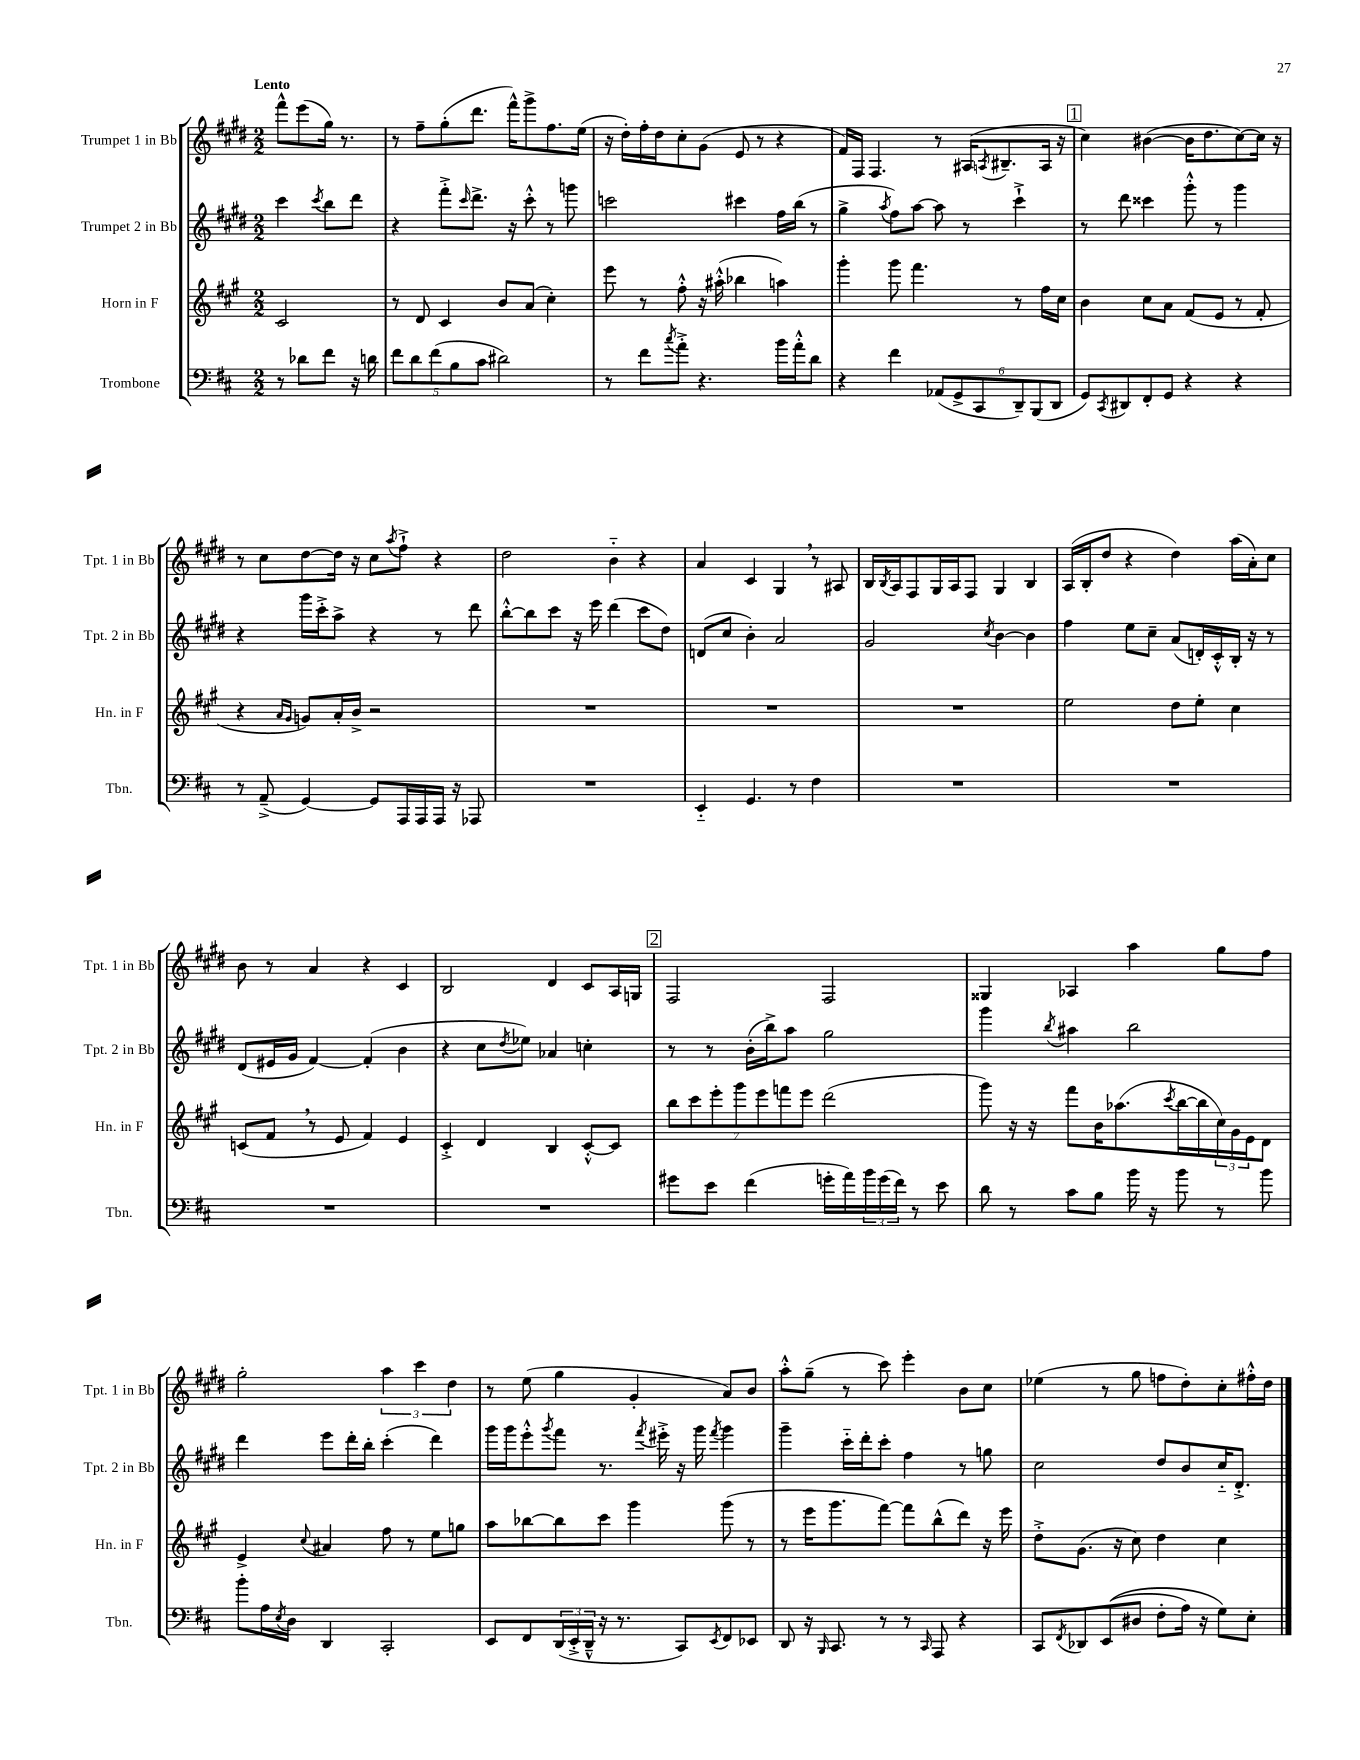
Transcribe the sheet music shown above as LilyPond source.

<<
\new StaffGroup <<
\new Staff = "s0" \with { instrumentName = "Trumpet 1 in Bb" shortInstrumentName = "Tpt. 1 in Bb" } {
    \clef treble \key e \major \numericTimeSignature \time 2/2 \partial 2 \tempo "Lento"
    fis'''8-^ e'''8( gis''16) r8. |
    r8 fis''8-- gis''8-.( dis'''8. fis'''16-^) gis'''8-> fis''8. e''16( |
    r16 dis''16-.) fis''16-. dis''16 cis''8-. gis'8( e'8 r8 r4 |
    fis'16) fis16 fis4. r8 ais16( \acciaccatura { a8 } bis8.-- a16 r16 |
    \mark \markup { \box "1" } cis''4) bis'4~( bis'16 dis''8. cis''8~) cis''16 r16 |
    r8 cis''8 dis''8~ dis''16 r16 cis''8 \acciaccatura { a''8 } fis''8-!-> r4 |
    dis''2 b'4-_ r4 |
    a'4 cis'4 gis4 \breathe r8 ais8 |
    b16 \acciaccatura { b8 } a16 fis8 gis16 a16 fis8 gis4 b4 |
    a16( b16-. dis''8 r4 dis''4) a''16( a'16-.) cis''8 |
    b'8 r8 a'4 r4 cis'4 |
    b2 dis'4 cis'8 a16 g16 |
    \mark \markup { \box "2" } fis2 fis2 |
    gisis4 aes4 a''4 gis''8 fis''8 |
    gis''2-. \tuplet 3/2 { a''4 cis'''4 dis''4 } |
    r8 e''8( gis''4 gis'4-. a'8) b'8 |
    a''8-.-^ gis''8--( r8 cis'''8) e'''4-. b'8 cis''8 |
    ees''4( r8 gis''8 f''8 dis''8-.) cis''8-. fis''16-.-^ dis''16 \bar "|." |
}
\new Staff = "s1" \with { instrumentName = "Trumpet 2 in Bb" shortInstrumentName = "Tpt. 2 in Bb" } {
    \clef treble \key e \major \numericTimeSignature \time 2/2 \partial 2
    cis'''4 \acciaccatura { cis'''8 } b''8 dis'''8 |
    r4 fis'''8-.-> \grace { cis'''16 } dis'''8.-> r16 cis'''8-.-^ r8 g'''8 |
    c'''2 cis'''4 fis''16 b''16( r8 |
    gis''4-> \acciaccatura { a''8 } fis''8) a''8~ a''8 r8 cis'''4-!-> |
    \mark \markup { \box "1" } r8 dis'''8 cisis'''4 gis'''8-.-^ r8 gis'''4 |
    r4 gis'''16 cis'''16-.-> a''8-> r4 r8 dis'''8 |
    b''8~-.-^ b''8 cis'''8 r16 e'''16 dis'''4( cis'''8 dis''8) |
    d'8( cis''8 b'4-.) a'2 |
    gis'2 \acciaccatura { cis''8 } b'4~ b'4 |
    fis''4 e''8 cis''8-- a'8( d'16-.) cis'16-.-^ b16-. r16 r8 |
    dis'8( eis'16 gis'16 fis'4~) fis'4-.( b'4 |
    r4 cis''8 \acciaccatura { dis''8 } ees''8) aes'4 c''4-. |
    \mark \markup { \box "2" } r8 r8 b'16-.( b''16->) a''8 gis''2 |
    gis'''4 \acciaccatura { b''8 } ais''4 b''2 |
    dis'''4 e'''8 dis'''16-. b''16-. cis'''4-.( dis'''4) |
    gis'''16 gis'''16 e'''8-.-^ \acciaccatura { gis'''8 } fis'''8 r8. \acciaccatura { fis'''8 } eis'''16-.-> r16 gis'''16 \acciaccatura { fis'''8 } gis'''4 |
    gis'''4-- cis'''16-_ dis'''16-. cis'''8-. fis''4 r8 g''8 |
    cis''2 dis''8 b'8 cis''16-_ dis'8.-.-> \bar "|." |
}
\new Staff = "s2" \with { instrumentName = "Horn in F" shortInstrumentName = "Hn. in F" } {
    \clef treble \key a \major \numericTimeSignature \time 2/2 \partial 2
    cis'2 |
    r8 d'8 cis'4 b'8 a'8( cis''4-.) |
    e'''8 r8 fis''8-.-^ r16 ais''16-.-^( bes''4 a''4) |
    gis'''4-. gis'''8 fis'''4. r8 fis''16 cis''16 |
    \mark \markup { \box "1" } b'4 cis''8 a'8 fis'8( e'8 r8 fis'8-. |
    r4 \grace { a'16 gis'16 } g'8) a'16-. b'16-> r2 |
    R1 |
    R1 |
    R1 |
    e''2 d''8 e''8-. cis''4 |
    c'8( fis'8 \breathe r8 e'8 fis'4) e'4 |
    cis'4-.-> d'4 b4 cis'8~-.-^ cis'8 |
    \mark \markup { \box "2" } \tuplet 7/4 { b''8 cis'''8 e'''8-. gis'''8 e'''8 f'''8 e'''8 } d'''2( |
    gis'''8) r16 r16 fis'''8 b'16 aes''8.( \acciaccatura { cis'''8 } b''16~ b''16 \tuplet 3/2 { cis''16) gis'16 e'16 } d'8 |
    e'4-> \appoggiatura { cis''8 } ais'4 fis''8 r8 e''8 g''8 |
    a''8 bes''8~ bes''8 cis'''8 gis'''4 gis'''8( r8 |
    r8 e'''16 gis'''8. fis'''8~) fis'''8 b''8-^( d'''8) r16 e'''16 |
    d''8-.-> gis'8.( r16 cis''8) d''4 cis''4 \bar "|." |
}
\new Staff = "s3" \with { instrumentName = "Trombone" shortInstrumentName = "Tbn." } {
    \clef bass \key d \major \numericTimeSignature \time 2/2 \partial 2
    r8 des'8 fis'8 r16 d'16 |
    \tuplet 5/4 { fis'8 d'8 fis'8( b8 cis'8 } dis'2) |
    r8 fis'8 \acciaccatura { cis''8 } a'8-.-> r4. b'16 a'16-.-^ d'8 |
    r4 fis'4 \tuplet 6/4 { aes,8( g,8-> cis,8 d,8--) b,,8( d,8 } |
    \mark \markup { \box "1" } g,8) \acciaccatura { cis,8 } dis,8 fis,8-. g,8 r4 r4 |
    r8 a,8--->( g,4~) g,8 a,,16 a,,16 a,,16 r16 aes,,8 |
    R1 |
    e,4-_ g,4. r8 fis4 |
    R1 |
    R1 |
    R1 |
    R1 |
    \mark \markup { \box "2" } gis'8 e'8 fis'4( g'16-. a'16) \tuplet 3/2 { b'16 g'16( fis'16) } r8 e'8 |
    d'8 r8 cis'8 b8 b'16 r16 b'8 r8 b'8 |
    b'8-. a16 \acciaccatura { e8 } d16 d,4 cis,2-. |
    e,8 fis,8 \tuplet 3/2 { d,16( e,16-.-> d,16---^ } r16 r8. cis,8) \acciaccatura { e,8 } fis,8 ees,8 |
    d,8 r16 \grace { b,,16 } cis,8. r8 r8 \grace { cis,16 } a,,8 r4 |
    cis,8 \acciaccatura { fis,8 } des,8 e,8(\( dis8 fis8-. a16) r16 g8\) e8-. \bar "|." |
}
>>
>>
\layout { \context { \Score \remove "Bar_number_engraver" } }
